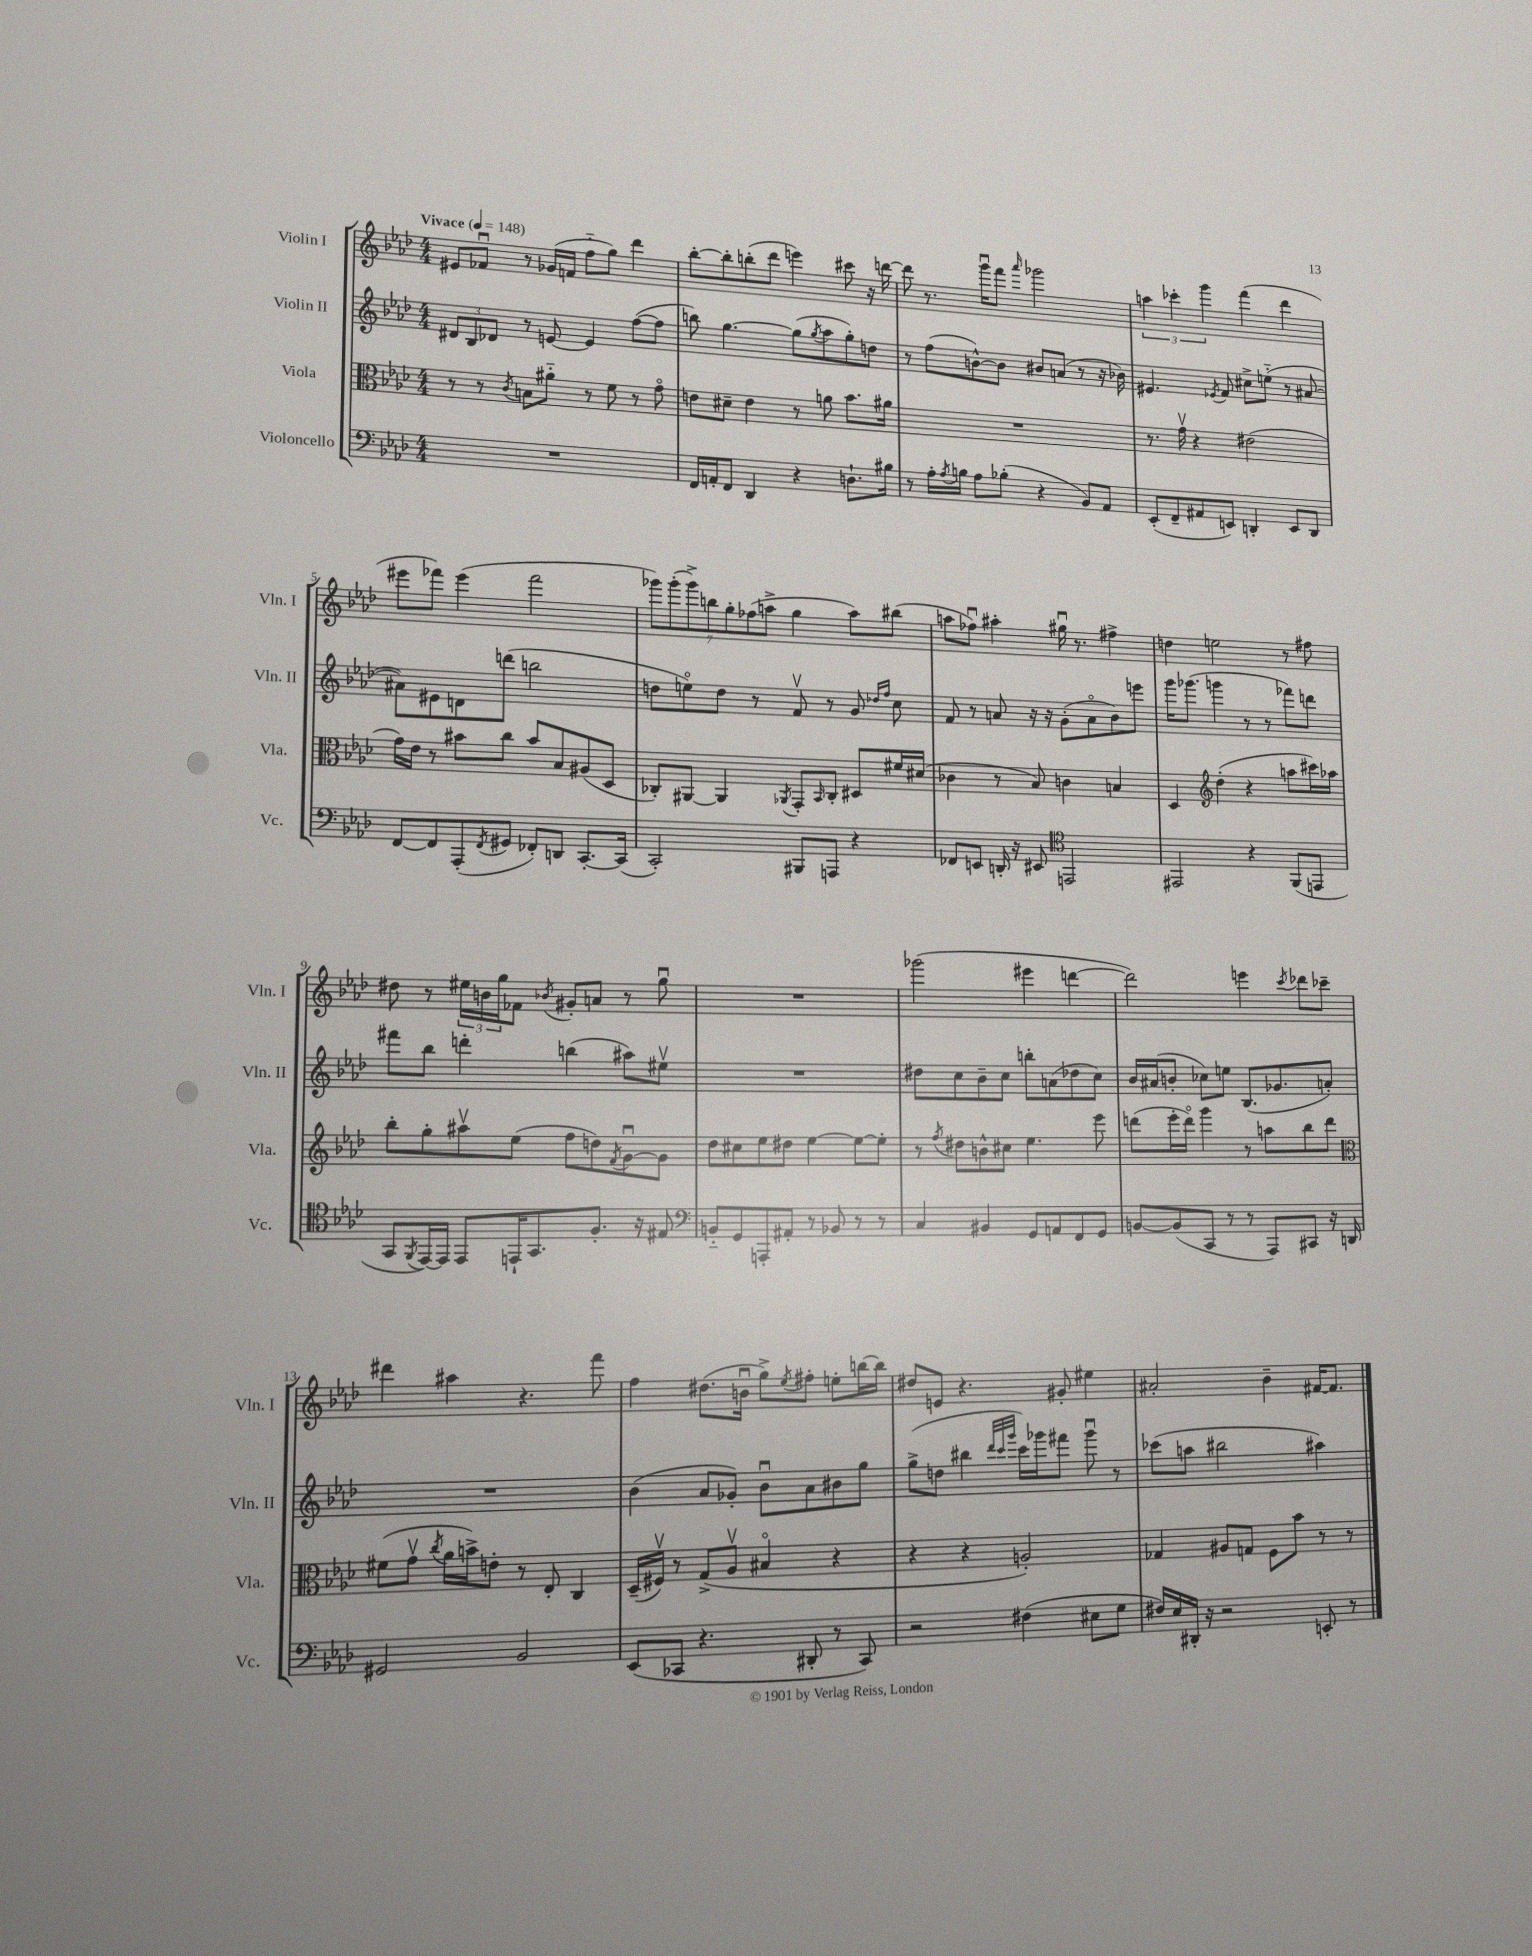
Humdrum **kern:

**kern	**kern	**kern	**kern
*part4	*part3	*part2	*part1
*staff4	*staff3	*staff2	*staff1
*I"Violoncello	*I"Viola	*I"Violin II	*I"Violin I
*I'Vc.	*I'Vla.	*I'Vln. II	*I'Vln. I
*clefF4	*clefC3	*clefG2	*clefG2
*k[b-e-a-d-]	*k[b-e-a-d-]	*k[b-e-a-d-]	*k[b-e-a-d-]
*M4/4	*M4/4	*M4/4	*M4/4
*MM148	*MM148	*MM148	*MM148
=1	=1	=1	=1
!	!	!	!LO:TX:a:B:t=Vivace
1r	8r	12d#X/L	8e#X/L
.	.	12B-/	.
.	8r	.	8f-Xu/J
.	.	12d-X/J	.
.	8qc/	.	.
.	8Bn\L	8r	8r
.	8a#X\J	[8en/	(16g-X/LL
.	.	.	16fn/JJ
.	8r	4e/]	8ff\L
.	8f\	.	8gg\J)
.	8r	([8ff\L	4ddd-\
.	8g\	8ff\J]	.
=2	=2	=2	=2
16FF/LL	8en\L	8bbn\)	[8bb-'\L
16AAn'/J	.	.	.
8FF/J	8d#X~\J	[4.gg\	8bb-'\]
4DD-/	4e\	.	(8bbn'\
.	.	.	8ddd-\J
4r	8r	(8gg\L]	4eeen\)
.	.	8qgg/	.
.	8an\	8aa-\	.
8.Dn`\L	8.b-\L	8gg'\)	8ccc#X\
.	.	8ddn\J	16r
16B#X\Jk	16a#X\Jk	.	[16dddn\
=3	=3	=3	=3
8r	1r	8r	8ddd\]
16A-'\LL	.	(8ff\L	8.r
8qA-/	.	.	.
16Bn\JJ	.	.	.
8A-\L	.	[8bn^^\)	.
.	.	.	16gggu\KL
(8B-X'\J	.	8b\J]	8fff\J
.	.	.	16qqaaa-/
4r	.	8b#X/L	2ggg-X\
.	.	(8an/J	.
8BB-/L)	.	8r	.
8AA-/J	.	16r	.
.	.	16b-X\)	.
=4	=4	=4	=4
(8EE-'/L	8.r	4.e#X/	6aan\
8FF~/	.	.	.
.	.	.	6ccc-X'\
.	16gv\	.	.
8AA#X/	4r	.	.
.	.	.	6ggg\
.	.	8qe-X/	.
8EEn/J)	.	8f/	.
4DDn'/	(2e#X\	8cc#X^\L	(4fff\
.	.	(8een\J	.
8EE/L	.	8r	4ddd-\
8DD/J	.	[8a#X/	.
!!LO:LB:g=z
=5	=5	=5	=5
[8FF/L	16g\LL)	8a#X\L])	8eee#X\L
.	16e-\JJ	.	.
8FF/]	8r	8e#X\	8fff-X\J)
(8AAA-'/	8b#X\L	8dn\	(4eee#\
8qFF/	.	.	.
8GG#X/J	8cc\J	(8dddn\J	.
8FF-X'/L)	8b#/L	2bbn\	2fff-\
8DDn/J	8B-/	.	.
[8.CC'/L	(8A#X/	.	.
.	8D-/J	.	.
(16CC/Jk]	.	.	.
=6	=6	=6	=6
2CC'/)	8C-X'/L)	8ddn\L	14ggg-X\L)
.	.	.	(14ggg-'\
.	[8AA#X/J	8een\)	.
.	.	.	14ggg-^\)
.	.	.	14bbn\
.	4AA#/]	8dd\J	.
.	.	.	14gg'\
.	.	.	(14ff-X\
.	.	8r	.
.	.	.	14aan^\J
.	8qAA-X/	.	.
8BBB#X/L	8GG'/L	8fv/	4gg\
.	16qqBB-/	.	.
8AAAn/J	8C-'/J	8r	.
4r	8D#X/L	8g/	8aa\L)
.	.	16qqdd-X/LL	.
.	.	16qqff/JJ	.
.	16f#X/L	8cc\	(8bb#X\J
.	(16d#X/JJ	.	.
=7	=7	=7	=7
8FF-X/L	4c-X\	8f/	8aan\L
8EEn/J	.	8r	8ff-Xu\J)
16DDn'/	8r	8an/	4aa#X'\
16r	.	.	.
8EE#X/	8B-/)	16r	.
.	.	16r	.
*clefC4	*	*	*
2EEn/	4cn\	(8g'\L	16gg#Xu\
.	.	.	8.r
.	.	8a\	.
.	4Bn/	8b-\)	4ff#X^\
.	.	8eeen\J	.
=8	=8	=8	=8
2EE#X/	4D-/	16ggg\KL	4ddn\
.	.	(8.ggg-X\J	.
*	*clefG2	*	*
.	(4dd-'\	4gggn\	2een\
4r	4r	8r	.
.	.	8r	.
(8FF/L	8aan\L	8fff-X\L)	8r
8EEn/J	16ccc#X\L)	8dddn\J	8ff#X\
.	16aa-X\JJ	.	.
!!LO:LB:g=z
=9	=9	=9	=9
8GG/L	8bb-'\L	8fff#X\L	8dd#X\
8qFF/	.	.	.
[16EE-/L)	8gg'\	8bb-\J	8r
16EE-/JJ]	.	.	.
8EE-/L	8aa#Xv\	4dddn'\	24ee#X\LL
.	.	.	24bn\
.	.	.	24gg\J
16EEn`/K	(8ee-\J	.	8f-X\J
8.GG/	.	.	.
.	.	.	8qb-X/
.	8ff\L	(4bbn\	8g#X'/L
8.F'/J	8ddn\)	.	8an/J
.	8qf/	.	.
.	[8gu\	8aa#X\L)	8r
16r	.	.	.
8E#X/	8g\J]	8ee#Xv\J	8ggu\
=10	=10	=10	=10
*clefF4	*	*	*
8BBn/L	8dd-\L	1r	1r
8GG/	8cc#X\	.	.
8AAAn'/	8ee-\	.	.
8AA#X'/J	8dd#X\J	.	.
8r	[4ee-\	.	.
8BB-X/	.	.	.
8r	8ee-\L_	.	.
8r	8ee-'\J]	.	.
=11	=11	=11	=11
4C/	8r	8dd#X\L	(2ggg-X\
.	8qff/	.	.
.	8dd#X\L	8cc\	.
4BB#X/	8bn^^\	8b-~\	.
.	8cc#X\J	8cc\J	.
8GG/L	4.ee-\	8bbn'\L	4eee#X\
8AAn/	.	(8an\	.
8FF/	.	8dd-X\	[4dddn\
8GG/J	8eee-\	8cc\J)	.
=12	=12	=12	=12
[8BBn/L	(8dddn\L	16b-/LL	2ddd\])
.	.	(16a#X/J	.
(8BB/]	16eee-'\L	8bn'/J	.
.	16ddd\JJ)	.	.
8CC/J	4ggg\	8cc-X\L)	.
8r	.	8een\J	.
8r	8r	(8.B-/L	4eeen\
8AAA-/L)	8aan\L	.	.
.	.	8.g-X/	.
.	.	.	8qccc/
8CC#X/J	8bb-\	.	8ddd-X\L
16r	8ddd\J	8an'/J)	8ccc-X~\J
16DDn/	.	.	.
!!LO:LB:g=z
=13	=13	=13	=13
*	*clefC3	*	*
2GG#X/	(8f#X\L	1r	4ddd#X\
.	8gv\J	.	.
.	8qcc/	.	.
.	16a-\LL	.	4aa#X\
.	16bn^\J)	.	.
.	8en'\J	.	.
2BB-/	8r	.	4.r
.	8E-'/	.	.
.	4C/	.	.
.	.	.	8fff\
=14	=14	=14	=14
(8EE-/L	(16D-~/LL	(4b-\	4ff\
.	16F#Xv/JJ)	.	.
8CC-X/J	8r	.	.
4.r	(8G^/L	8a-/L	(8.dd#X\L
.	8A-v/J	8g-X'/J)	.
.	.	.	16bnu\Jk
.	4B#X/	8b-u\L	8gg^\L)
.	.	.	8qee-/
8DD#X'/	.	8a-\	8ff#X'\J
8r	4r	8b#X\	8een'\L
8CC-/)	.	8gg\J	[16bbn\L
.	.	.	16bb\JJ]
=15	=15	=15	=15
2r	4r	(8gg^\L	8dd#X/L
.	.	8ddn\J	8en/J
.	4r	4bb#X\	4.r
.	.	32qqddd-/LLL	.
.	.	32qqccc/	.
.	.	32qqggg/JJJ	.
(4F#X\	2An'/)	16ccc\LL)	.
.	.	16ggg-X\J	.
.	.	8fff#X\J	8g#X'/
8E#X\L	.	8ggg-u\	4ee#X\
8G\J	.	8r	.
=16	=16	=16	=16
16F#X/LL)	4G-X/	(8ccc-X\L	2a#X'/
16E-/	.	.	.
16DD#X'/JJ	.	8aan\J	.
16r	.	.	.
2r	8A#X/L	2bb#X\	.
.	8Gn/J	.	.
.	8F\L	.	4b-~\
.	8b-\J	.	.
8EEn'/	8r	4aa#X\)	[16f#X/KL
.	.	.	8.f#/J]
8r	8r	.	.
==	==	==	==
*-	*-	*-	*-
